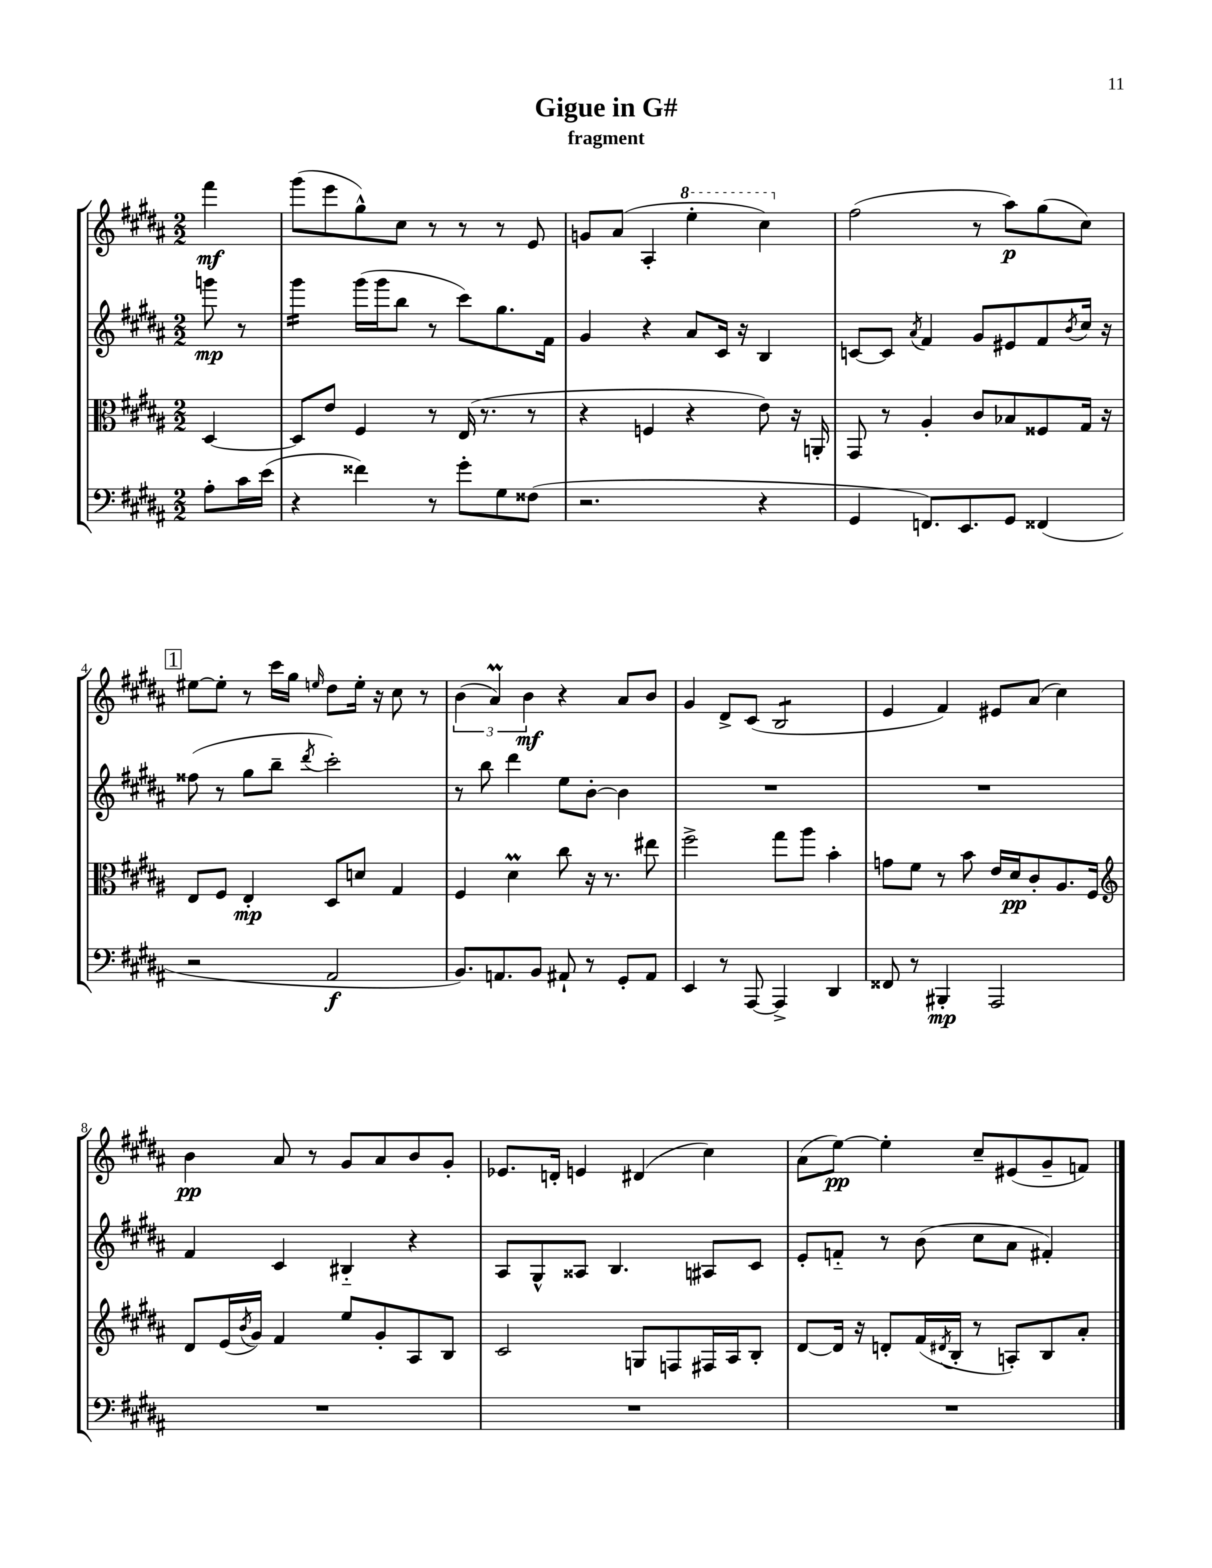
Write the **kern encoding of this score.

**kern	**dynam	**kern	**dynam	**kern	**dynam	**kern	**dynam
*part4	*part4	*part3	*part3	*part2	*part2	*part1	*part1
*staff4	*staff4	*staff3	*staff3	*staff2	*staff2	*staff1	*staff1
*clefF4	*	*clefC3	*	*clefG2	*	*clefG2	*
*k[f#c#g#d#a#]	*	*k[f#c#g#d#a#]	*	*k[f#c#g#d#a#]	*	*k[f#c#g#d#a#]	*
*M2/2	*	*M2/2	*	*M2/2	*	*M2/2	*
=	=	=	=	=	=	=	=
8A#'\L	.	[4D#/	.	8gggn\	mp	4fff#\	mf
16c#\L	.	.	.	8r	.	.	.
(16e\JJ	.	.	.	.	.	.	.
=1	=1	=1	=1	=1	=1	=1	=1
*	*	*	*	*tremolo	*	*	*
4r	.	8D#/L]	.	16ggg#\LL	.	(8ggg#\L	.
.	.	.	.	16ggg#\	.	.	.
.	.	8e/J	.	16ggg#\	.	8eee\	.
.	.	.	.	16ggg#\JJ	.	.	.
*	*	*	*	*Xtremolo	*	*	*
4f##X\)	.	4F#/	.	(16ggg#\LL	.	8gg#^^\)	.
.	.	.	.	16ggg#\J	.	.	.
.	.	.	.	8bb\J	.	8cc#\J	.
8r	.	8r	.	8r	.	8r	.
8g#'\L	.	(16E/	.	8ccc#\L)	.	8r	.
.	.	8.r	.	.	.	.	.
8G#\	.	.	.	8.gg#\	.	8r	.
(8F##X\J	.	8r	.	.	.	8e/	.
.	.	.	.	16f#\Jk	.	.	.
=2	=2	=2	=2	=2	=2	=2	=2
2.r	.	4r	.	4g#/	.	8gn/L	.
.	.	.	.	.	.	(8a#/J	.
.	.	4Fn/	.	4r	.	4A#'/	.
*	*	*	*	*	*	*8va	*
.	.	4r	.	8a#/L	.	4eee'\	.
.	.	.	.	16c#/Jk	.	.	.
.	.	.	.	16r	.	.	.
4r	.	8e\)	.	4B/	.	4ccc#\)	.
.	.	16r	.	.	.	.	.
.	.	16AAn'/	.	.	.	.	.
=3	=3	=3	=3	=3	=3	=3	=3
*	*	*	*	*	*	*X8va	*
4GG#/	.	8GG#/	.	[8cn/L	.	(2ff#\	.
.	.	8r	.	8c/J]	.	.	.
.	.	.	.	8qa#/	.	.	.
8.FFn/L)	.	4A#'/	.	4f#/	.	.	.
8.EE/	.	.	.	.	.	.	.
.	.	8c#/L	.	8g#/L	.	8r	.
8GG#/J	.	8B-X/	.	8e#X/	.	8aa#\L)	p
(4FF##X/	.	8F##X/	.	8f#/	.	(8gg#\	.
.	.	.	.	8qb/	.	.	.
.	.	16G#/Jk	.	16cc#/Jk	.	8cc#\J)	.
.	.	16r	.	16r	.	.	.
!!LO:LB:g=z
!!LO:REH:place=s1:t=1
=4	=4	=4	=4	=4	=4	=4	=4
2r	.	8E/L	.	(8ff##X\	.	[8ee#X\L	.
.	.	8F#/J	.	8r	.	8ee#'\J]	.
.	.	4E'/	mp	8gg#\L	.	8r	.
.	.	.	.	8bb~\J	.	16ccc#\LL	.
.	.	.	.	.	.	16gg#\JJ	.
.	.	.	.	8qddd#/	.	16qqeen/	.
2AA#/	f	8D#/L	.	2ccc#'\)	.	8dd#\L	.
.	.	8dn/J	.	.	.	16ee'\Jk	.
.	.	.	.	.	.	16r	.
.	.	4G#/	.	.	.	8cc#\	.
.	.	.	.	.	.	8r	.
=5	=5	=5	=5	=5	=5	=5	=5
8.BB/L)	.	4F#/	.	8r	.	(6b\	.
.	.	.	.	8bb\	.	.	.
.	.	.	.	.	.	6a#m/)	.
8.AAn/	.	.	.	.	.	.	.
.	.	4d#m\	.	4ddd#\	.	.	.
.	.	.	.	.	.	6b\	mf
8BB/J	.	.	.	.	.	.	.
8AA#X`/	.	8cc#\	.	8ee\L	.	4r	.
8r	.	16r	.	[8b'\J	.	.	.
.	.	8.r	.	.	.	.	.
8GG#'/L	.	.	.	4b\]	.	8a#/L	.
8AA#/J	.	8ee#X\	.	.	.	8b/J	.
=6	=6	=6	=6	=6	=6	=6	=6
4EE/	.	2ff#^\	.	1r	.	4g#/	.
8r	.	.	.	.	.	8d#^/L	.
[8AAA#/	.	.	.	.	.	(8c#/J	.
*	*	*	*	*	*	*tremolo	*
4AAA#^/]	.	8gg#\L	.	.	.	8B/L	.
.	.	8aa#\J	.	.	.	8B/	.
4DD#/	.	4b'\	.	.	.	8B/	.
.	.	.	.	.	.	8B/J	.
*	*	*	*	*	*	*Xtremolo	*
=7	=7	=7	=7	=7	=7	=7	=7
8FF##X/	.	8gn\L	.	1r	.	4e/	.
8r	.	8f#\J	.	.	.	.	.
4BBB#X'/	mp	8r	.	.	.	4f#/)	.
.	.	8b\	.	.	.	.	.
2AAA#/	.	16e/LL	.	.	.	8e#X/L	.
.	.	16d#/J	pp	.	.	.	.
.	.	8c#'/	.	.	.	(8a#/J	.
.	.	8.A#/	.	.	.	4cc#\)	.
.	.	16F#/Jk	.	.	.	.	.
!!LO:LB:g=z
=8	=8	=8	=8	=8	=8	=8	=8
*	*	*clefG2	*	*	*	*	*
1r	.	8d#/L	.	4f#/	.	4b\	pp
.	.	(16e/L	.	.	.	.	.
.	.	8qb/	.	.	.	.	.
.	.	16g#/JJ)	.	.	.	.	.
.	.	4f#/	.	4c#/	.	8a#/	.
.	.	.	.	.	.	8r	.
.	.	8ee/L	.	4B#X/	.	8g#/L	.
.	.	8g#'/	.	.	.	8a#/	.
.	.	8A#/	.	4r	.	8b/	.
.	.	8B/J	.	.	.	8g#'/J	.
=9	=9	=9	=9	=9	=9	=9	=9
1r	.	2c#/	.	8A#/L	.	8.e-X/L	.
.	.	.	.	8G#^^/	.	.	.
.	.	.	.	.	.	16dn'/Jk	.
.	.	.	.	8A##X/J	.	4en/	.
.	.	.	.	4.B/	.	.	.
.	.	8Gn/L	.	.	.	(4d#X/	.
.	.	8Fn/	.	.	.	.	.
.	.	16F#X/L	.	8A#X/L	.	4cc#\)	.
.	.	16A#/J	.	.	.	.	.
.	.	8B'/J	.	8c#/J	.	.	.
=10	=10	=10	=10	=10	=10	=10	=10
1r	.	[8d#/L	.	8e'/L	.	(8a#\L	.
.	.	16d#/Jk]	.	8fn/J	.	[8ee\J)	pp
.	.	16r	.	.	.	.	.
.	.	8dn'/L	.	8r	.	4ee'\]	.
.	.	(16f#/L	.	(8b\	.	.	.
.	.	8qd#X/	.	.	.	.	.
.	.	16B'/JJ	.	.	.	.	.
.	.	8r	.	8cc#\L	.	8cc#~/L	.
.	.	8An'/L)	.	8a#\J	.	(8e#X/	.
.	.	8B/	.	4f#X'/)	.	8g#~/	.
.	.	8a#'/J	.	.	.	8fn/J)	.
==	==	==	==	==	==	==	==
*-	*-	*-	*-	*-	*-	*-	*-
